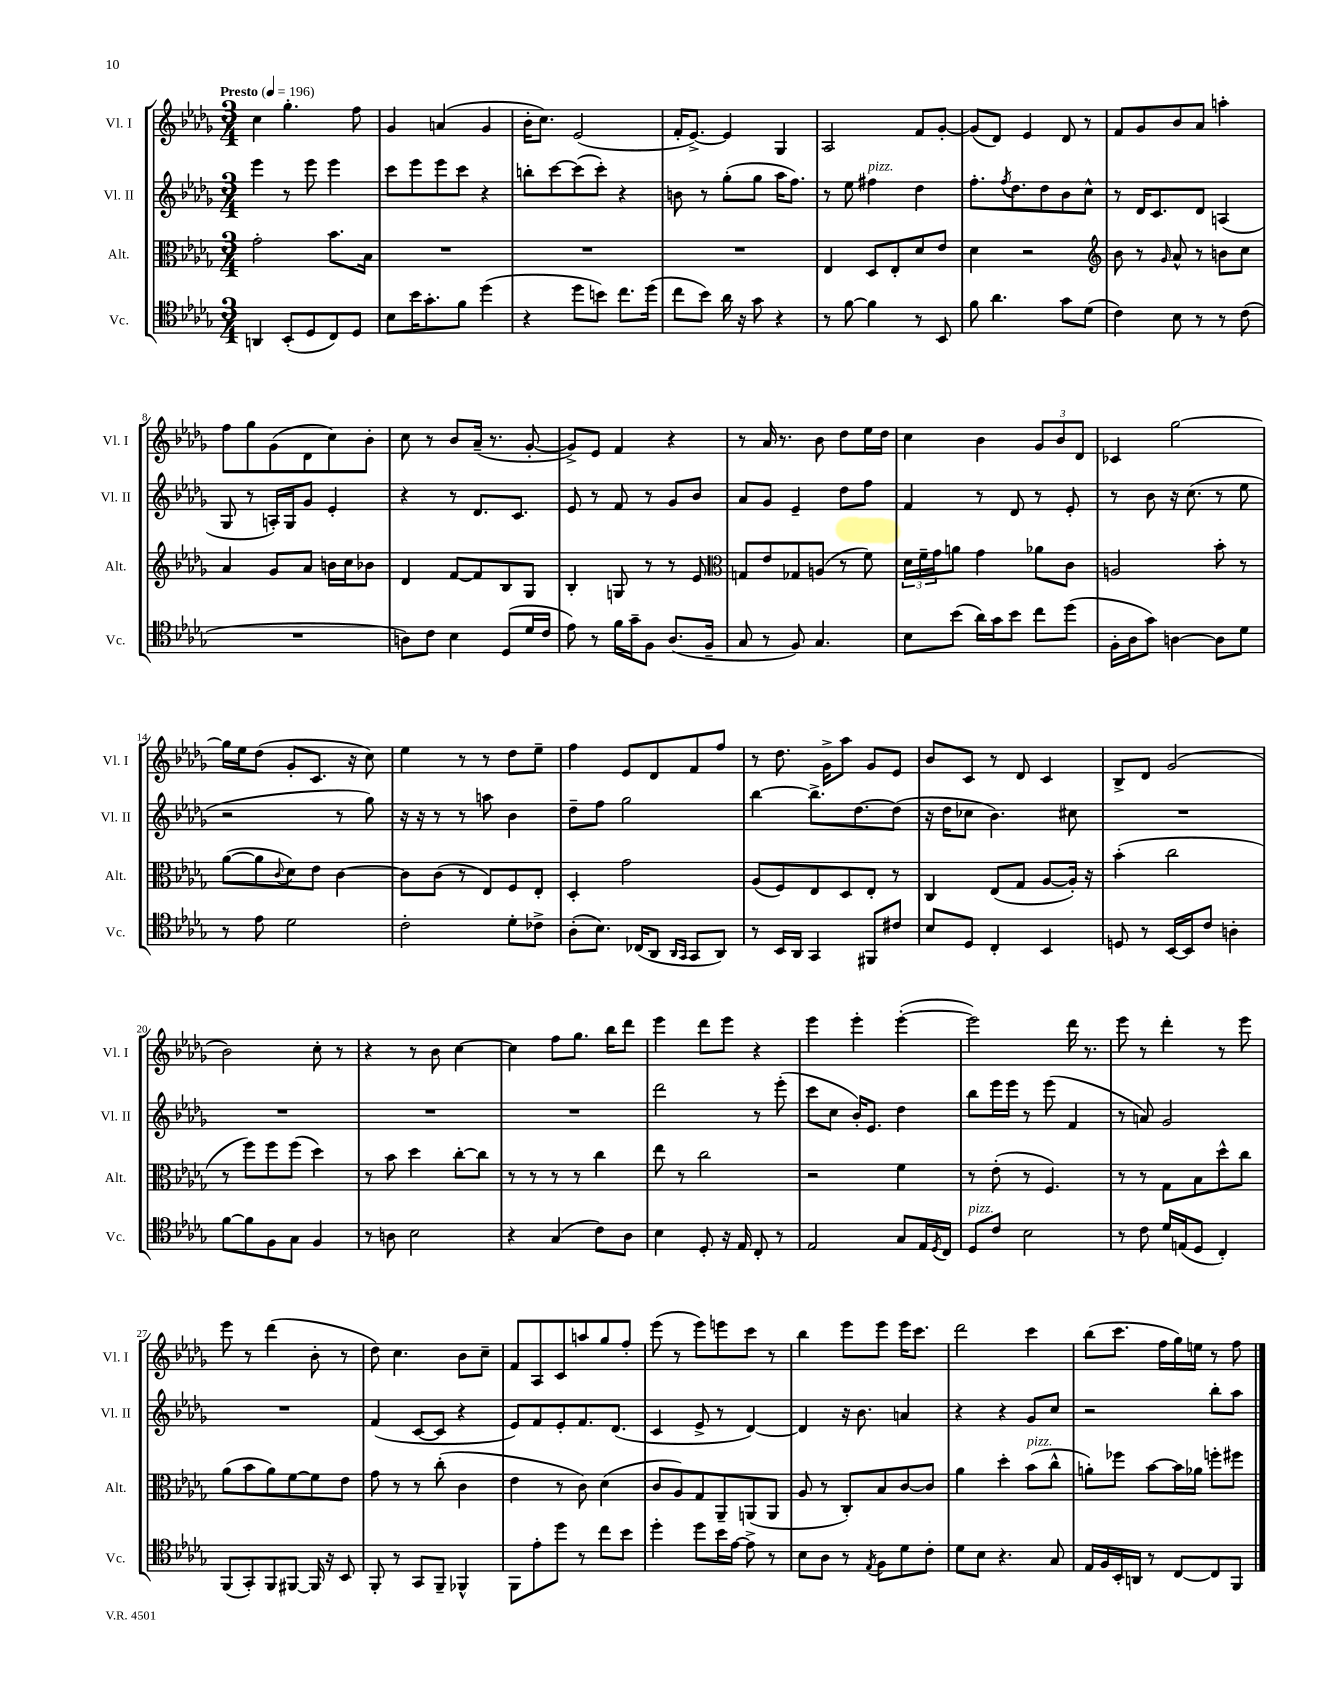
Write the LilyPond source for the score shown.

<<
\new StaffGroup <<
\new Staff = "s0" \with { instrumentName = "Vl. I" shortInstrumentName = "Vl. I" } {
    \clef treble \key des \major \numericTimeSignature \time 3/4 \tempo "Presto" 4 = 196
    c''4 ges''4.-. f''8 |
    ges'4 a'4( ges'4 |
    bes'16-. c''8.) ees'2( |
    f'16-. ees'8.~->) ees'4 ges4 |
    aes2 f'8 ges'8~-. |
    ges'8( des'8) ees'4 des'8 r8 |
    f'8 ges'8 bes'8 aes'8 a''4-. |
    f''8 ges''8 ges'8( des'8 c''8) bes'8-. |
    c''8 r8 bes'8 aes'16--( r8. ges'8~-. |
    ges'8->) ees'8 f'4 r4 |
    r8 aes'16 r8. bes'8 des''8 ees''16 des''16 |
    c''4 bes'4 \tuplet 3/2 { ges'8 bes'8 des'8 } |
    ces'4 ges''2~ |
    ges''16 ees''16 des''8( ges'8-. c'8. r16 c''8) |
    ees''4 r8 r8 des''8 ees''8-- |
    f''4 ees'8 des'8 f'8 f''8 |
    r8 des''8. ges'16-> aes''8 ges'8 ees'8 |
    bes'8 c'8 r8 des'8 c'4 |
    bes8-> des'8 ges'2( |
    bes'2) c''8-. r8 |
    r4 r8 bes'8 c''4~ |
    c''4 f''8 ges''8. bes''16 des'''8 |
    ees'''4 des'''8 ees'''8 r4 |
    ees'''4 ees'''4-. ees'''4~-.( |
    ees'''2) des'''16 r8. |
    ees'''8 r8 des'''4-. r8 ees'''8 |
    ees'''8 r8 des'''4( bes'8-. r8 |
    des''8) c''4. bes'8 c''8-- |
    f'8 aes8 c'8 a''8 ges''8 f''8-. |
    ees'''8( r8 ees'''8) e'''8 c'''8 r8 |
    bes''4 ees'''8 ees'''8 ees'''16 c'''8. |
    des'''2 c'''4 |
    bes''8( c'''8. f''16 ges''16) e''16 r8 f''8 \bar "|." |
}
\new Staff = "s1" \with { instrumentName = "Vl. II" shortInstrumentName = "Vl. II" } {
    \clef treble \key des \major \numericTimeSignature \time 3/4
    ees'''4 r8 ees'''8 ees'''4 |
    c'''8 ees'''8 ees'''8 c'''8 r4 |
    b''8-. c'''8~ c'''8( c'''8-.) r4 |
    b'8 r8 ges''8-.( ges''8 aes''16 f''8.) |
    r8 ees''8 fis''4^\markup { \italic "pizz." } des''4 |
    f''8.-. \acciaccatura { f''8 } des''8. des''8 bes'8 c''8-^ |
    r8 des'16 c'8. des'8 a4( |
    ges8 r8 a16-.) ges16 ges'8 ees'4-. |
    r4 r8 des'8. c'8. |
    ees'8 r8 f'8 r8 ges'8 bes'8 |
    aes'8 ges'8 ees'4-- des''8 f''8 |
    f'4 r8 des'8 r8 ees'8-. |
    r8 bes'8 r16 c''8.( r8 ees''8 |
    r2 r8 ges''8) |
    r16 r16 r8 r8 a''8 bes'4 |
    des''8-- f''8 ges''2 |
    bes''4~ bes''8.-> des''8.~ des''8( |
    r16 des''16 ces''8 bes'4.) cis''8 |
    R2. |
    R2. |
    R2. |
    R2. |
    des'''2 r8 ees'''8-.( |
    c'''8 c''8 bes'16-.) ees'8. des''4 |
    bes''8 ees'''16 ees'''16 r8 ees'''8( f'4 |
    r8 a'8) ges'2 |
    R2. |
    f'4( c'8~ c'8 r4 |
    ees'8) f'8 ees'8-. f'8. des'8.( |
    c'4 ees'8-> r8 des'4~) |
    des'4 r16 bes'8. a'4 |
    r4 r4 ges'8 c''8 |
    r2 bes''8-. aes''8 \bar "|." |
}
\new Staff = "s2" \with { instrumentName = "Alt." shortInstrumentName = "Alt." } {
    \clef alto \key des \major \numericTimeSignature \time 3/4
    ges'2-. bes'8. bes16 |
    R2. |
    R2. |
    R2. |
    ees4 des8 ees8-. des'8 ees'8 |
    des'4 r2 |
    \clef treble bes'8 r8 \grace { ges'16 } aes'8-^ r8 b'8 c''8 |
    aes'4 ges'8 aes'8 b'16 c''16 bes'8 |
    des'4 f'8~ f'8 bes8 ges8 |
    bes4-. g8 r8 r8 ees'8 |
    \clef alto g8 ees'8 ges8 a8( r8 f'8) |
    \tuplet 3/2 { des'16 f'16-- ges'16 } a'8 ges'4 aes'8 c'8 |
    a2 bes'8-. r8 |
    aes'8~( aes'8 \appoggiatura { c'8 } des'8) ees'8 c'4~ |
    c'8 c'8( r8 ees8) f8 ees8-. |
    des4-. ges'2 |
    aes8( f8) ees8 des8 ees8-. r8 |
    c4 ees8( ges8 aes8~ aes16-.) r16 |
    bes'4-.( c''2 |
    r8 f''8) f''8 f''8( des''4) |
    r8 bes'8 des''4 c''8~-. c''8 |
    r8 r8 r8 r8 c''4 |
    ees''8 r8 c''2 |
    r2 f'4 |
    r8 ees'8-.( r8 f4.) |
    r8 r8 ges8 bes8 des''8-^ c''8 |
    aes'8( bes'8 aes'8) f'8~ f'8 ees'8 |
    ges'8 r8 r8 c''8-.( c'4 |
    ees'4 r8 c'8) des'4( |
    c'8 aes8) ges8 aes,8-- a,8( a,8 |
    aes8 r8 c8-.) bes8 c'8~ c'8 |
    aes'4 des''4-. bes'8^\markup { \italic "pizz." }( c''8-^ |
    a'8-.) fes''8 bes'8~ bes'16 aes'16 f''8-. fis''8 \bar "|." |
}
\new Staff = "s3" \with { instrumentName = "Vc." shortInstrumentName = "Vc." } {
    \clef tenor \key des \major \numericTimeSignature \time 3/4
    a,4 bes,8-.( des8 c8) des8 |
    bes8 bes'16 ges'8.-. f'8 des''4( |
    r4 des''8 b'8) c''8. des''16( |
    c''8 bes'8) aes'16 r16 ges'8 r4 |
    r8 f'8~ f'4 r8 bes,8 |
    f'8 aes'4. ges'8 des'8( |
    c'4) bes8 r8 r8 c'8( |
    R2. |
    a8) c'8 bes4 des8( des'16 c'16 |
    ees'8) r8 f'16 ges'16-- f8 aes8.( f16-- |
    ges8 r8 f8) ges4. |
    bes8 bes'8( aes'16) ges'16 bes'8 c''8 des''8( |
    f16-. aes16 ges'8) a4~ a8 des'8 |
    r8 ees'8 des'2 |
    c'2-. des'8-. ces'8-> |
    aes8-.( bes8.) ces16( aes,8 \grace { aes,16 ges,16 } ges,8 aes,8) |
    r8 bes,16 aes,16 ges,4 fis,8 cis'8 |
    bes8 des8 c4-. bes,4 |
    d8 r8 bes,16~ bes,16 c'8 a4-. |
    f'8~ f'8 f8 ges8 f4 |
    r8 a8 bes2 |
    r4 ges4( c'8) aes8 |
    bes4 des8-. r16 ees16 c8-. r8 |
    ees2 ges8 ees16 \acciaccatura { des8 } c16 |
    des8^\markup { \italic "pizz." } c'8 bes2 |
    r8 c'8 des'16 e16( des8 c4-.) |
    f,8( ges,8-.) f,8 fis,8~ fis,16 r16 bes,8 |
    f,8-. r8 ges,8 f,8-- fes,4-^ |
    f,8 ees'8-. des''8 r8 c''8 bes'8 |
    des''4-. des''8 bes'16 ees'16~ ees'8-> r8 |
    bes8 aes8 r8 \acciaccatura { ees8 } f8 des'8 c'8-. |
    des'8 bes8 r4. ges8 |
    ees16 f16 bes,16-. a,16 r8 c8~ c8 f,8 \bar "|." |
}
>>
>>
